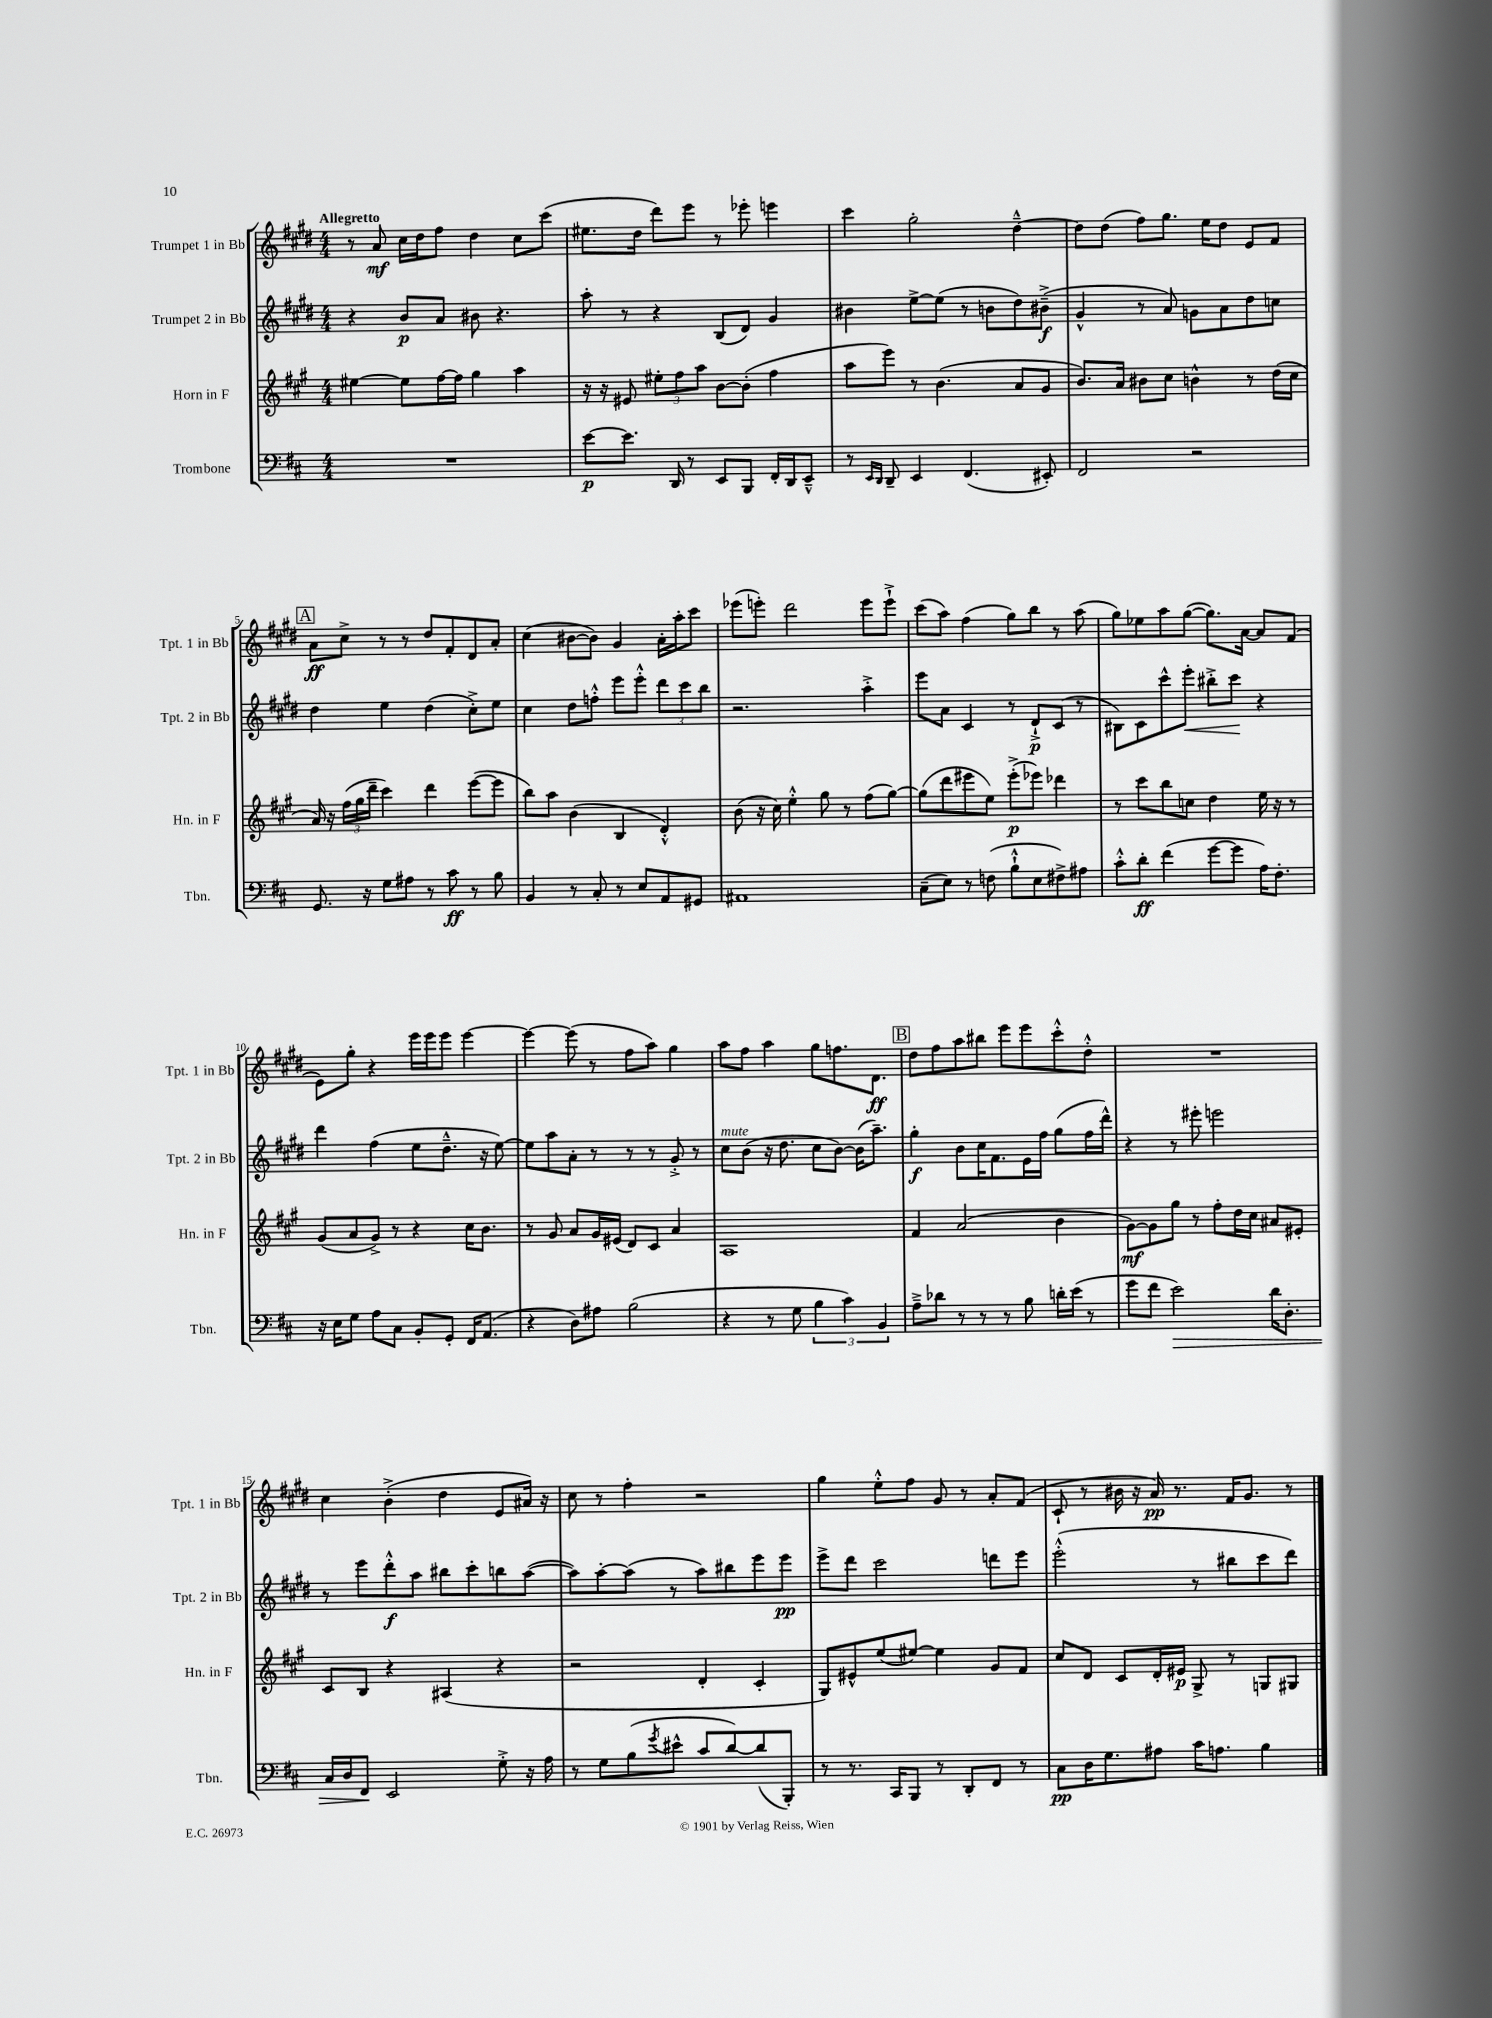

**kern	**kern	**kern	**kern
*staff4	*staff3	*staff2	*staff1
*clefF4	*clefG2	*clefG2	*clefG2
*k[f#c#]	*k[f#c#g#]	*k[f#c#g#d#]	*k[f#c#g#d#]
*M4/4	*M4/4	*M4/4	*M4/4
1r	[4ee#	4r	8r
.	.	.	8a
.	8ee#]	8b	16cc#
.	.	.	16dd#
.	[16ff#	8a	8ff#
.	16ff#]	.	.
.	4gg#	8b#	4dd#
.	.	4.r	.
.	4aa	.	8cc#
.	.	.	(8ccc#
=	=	=	=
[8e	16r	8aa'	8.ee#
.	16r	.	.
8.e]	8e#	8r	.
.	.	.	16dd#
.	12ee#'	4r	8ddd#)
16DD	.	.	.
.	12ff#	.	.
8r	.	.	8eee
.	12aa	.	.
8EE	[8b	(8B	8r
8BBB	(8b']	8d#)	8eee-'
16FF#'	4ff#	4g#	4eee
16DD	.	.	.
8EE~^^	.	.	.
=	=	=	=
8r	8aa	4b#	4ccc#
16qqEE	.	.	.
16qqDD	.	.	.
8DD~	8eee)	.	.
4EE	8r	[8ee^	2gg#'
.	(4.b	(8ee]	.
(4.FF#	.	8r	.
.	.	8b	.
.	8a	8dd#)	[4dd#~^^
8EE#')	8g#	(8b#~^	.
=	=	=	=
2FF#	8.b)	4g#^^	8dd#]
.	.	.	(8dd#
.	16a	.	.
.	8b#	8r	8ff#)
.	8cc#	8a)	8.gg#
2r	4b^^	8g	.
.	.	.	16ee
.	.	8a	8dd#
.	8r	8dd#	8e
.	(16dd	8cc	8f#
.	16cc#	.	.
=	=	=	=
8.GG	16a)	4dd#	8a
.	16r	.	.
.	(24ff#	.	8cc#^
.	24gg#	.	.
16r	.	.	.
.	24ddd~	.	.
8G	4ccc#)	4ee	8r
8A#	.	.	8r
8r	4ddd	(4dd#	8dd#
8c#	.	.	8f#'
8r	([8eee	8cc#'^)	8d#
8B	8eee]	8ee	8a'
=	=	=	=
4BB	8bb)	4cc#	(4cc#
.	8aa	.	.
8r	(4b	8dd#	[8b#
8C#'	.	8ff'^^	8b#])
8r	4B	8eee	4g#
8E	.	8eee'^^	.
8AA	4d'^^)	12ddd#	16a'
.	.	.	16aa'
.	.	12ccc#	.
8GG#	.	.	8ccc#
.	.	12bb	.
=	=	=	=
1AA#	(8b	2.r	(8eee-
.	16r	.	8eee')
.	16cc#)	.	.
.	4ee'^^	.	2ddd#
.	8gg#	.	.
.	8r	.	.
.	(8ff#	4aa'^	8eee
.	[8gg#)	.	8eee`^
=	=	=	=
(8C#~	(8gg#]	8eee	(8ccc#
8E)	8ddd	8a	8aa)
8r	8eee#	4c#	(4ff#
(8F	8ee)	.	.
8B`^^	(8eee#'^	8r	8gg#)
8E	8eee-)	8d#`^	8bb
8F#^)	4ddd-	(8c#	8r
8A#	.	8r	(8aa
=	=	=	=
8c#'^^	8r	8B#)	8gg#)
8d'	8ccc#	8c#	8ee-
(4f#	8bb	8ccc#^^	8aa
.	8cc	8eee'	([8gg#
[8g	4dd	8bb#'^	8.gg#])
8g]	.	8ccc#	.
.	.	.	[16a
16A)	16ee	4r	8a]
8.F#'	16r	.	.
.	8r	.	(8f#
=	=	=	=
16r	(8g#	4ddd#	8e)
16E	.	.	.
8G	8a	.	8gg#'
8A	8g#^)	(4ff#	4r
8C#	8r	.	.
8BB'	4r	8ee	16eee
.	.	.	16eee
8GG'	.	8.dd#~^^	8eee
16FF#	16cc#	.	[4eee
(8.AA	8.b	16r	.
.	.	[8ee)	.
=	=	=	=
4r	8r	8ee]	4eee_
.	8g#	8aa	.
8D)	8a	8a'	(8eee]
8A#	16g#	8r	8r
.	(16e#	.	.
(2B	8d)	8r	8ff#
.	8c#	8r	8aa)
.	4a	8g#'^	4gg#
.	.	8r	.
=	=	=	=
4r	1A	8cc#	8aa
.	.	(8b	8ff#
8r	.	16r	4aa
.	.	8.dd#	.
8G	.	.	.
6B	.	8cc#	8gg#
.	.	[8b)	8.ff
6c#)	.	.	.
.	.	(16b]	.
.	.	8.aa~)	8.d#
6BB	.	.	.
=	=	=	=
8A~^	4f#	4gg#'	8dd#
8d-	.	.	8ff#
8r	(2a	8b	8aa
8r	.	16cc#	8bb#
.	.	8.f#	.
8r	.	.	8eee
8B	.	16e	8eee
.	.	16ff#	.
16d'	4b	(8gg#	8ccc#'^^
(16e	.	.	.
8r	.	16ff#	8dd#'^^
.	.	16ddd#^^)	.
=	=	=	=
8g	[8g#)	4r	1r
8f#	8g#]	.	.
2e)	8gg#	8r	.
.	8r	8eee#'	.
.	8ff#'	2eee	.
.	16dd	.	.
.	16cc#	.	.
16d	8a#	.	.
8.D'	.	.	.
.	8e#'	.	.
=	=	=	=
16C#	8c#	8r	4cc#
16D	.	.	.
8FF#	8B	8eee	.
2EE	4r	8ddd#'^^	(4b'^
.	.	8aa	.
.	(4A#	8bb#	4dd#
.	.	8ccc#'	.
8G'^	4r	8bb	8e
16r	.	([8aa	16a#)
16A	.	.	16r
=	=	=	=
8r	2r	8aa])	8cc#
8G	.	[8aa'	8r
(8B	.	(8aa]	4ff#'
8qg	.	.	.
8e#^^	.	8r	.
8c#	4d'	8aa)	2r
[8d)	.	8bb#	.
(8d]	4c#'	8eee	.
8BBB')	.	8eee	.
=	=	=	=
8r	8G#)	8eee^	4gg#
8.r	8e#^^	8ddd#	.
.	(8ee	2ccc#	8ee'^^
16CC#	.	.	.
8BBB	[8ee#)	.	8ff#
8r	4ee#]	.	8g#
8DD'	.	.	8r
8FF#	8g#	8ddd	8a'
8r	8f#	8eee	(8f#
=	=	=	=
8C#	8cc#	(2eee'^^	8c#`
16D	8d	.	8r
8.G	.	.	.
.	8c#	.	16b#
.	.	.	16r
8A#	16d'	.	16a)
.	16e#	.	8.r
16c#	8G#^	8r	.
8.A	.	.	.
.	8r	8bb#	16f#
.	.	.	8.g#
4B	8G	8ccc#	.
.	8G#	8ddd#)	8r
==	==	==	==
*-	*-	*-	*-
